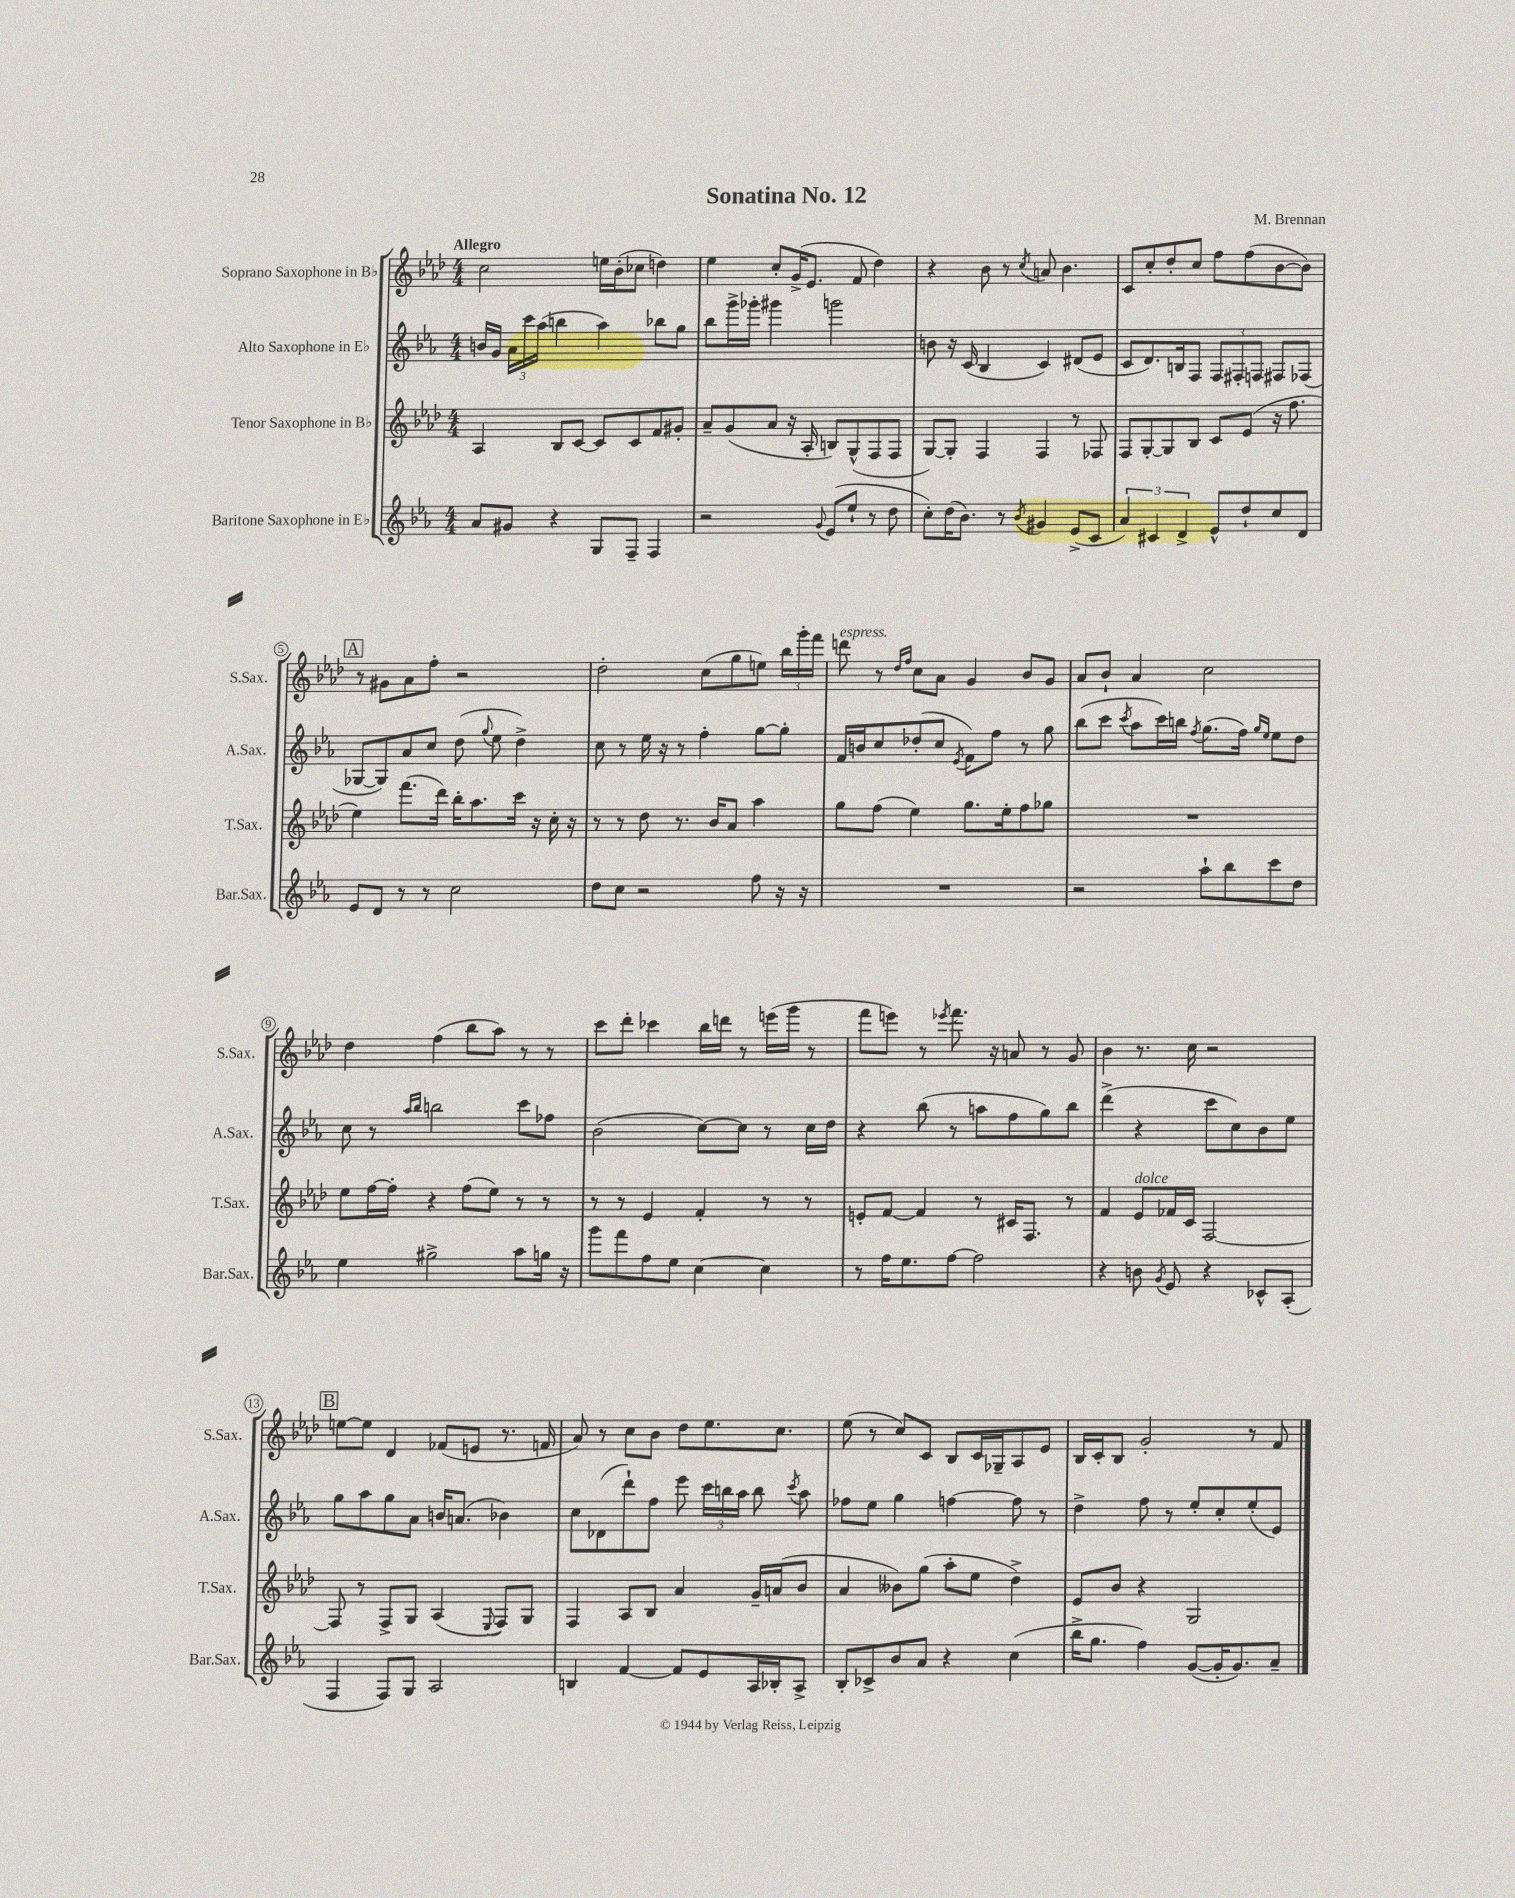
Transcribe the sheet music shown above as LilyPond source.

\header { title = "Sonatina No. 12" composer = "M. Brennan" }
<<
\new StaffGroup <<
\new Staff = "s0" \with { instrumentName = "Soprano Saxophone in Bb" shortInstrumentName = "S.Sax." } {
    \clef treble \key aes \major \numericTimeSignature \time 4/4 \tempo "Allegro"
    \autoBeamOff c''2 e''16[ bes'16-.( ces''8] d''4) |
    ees''4 c''8[-. g'16->( ees'8.] f'8 des''4) |
    r4 bes'8 r8 \acciaccatura { c''8 } a'8 bes'4. |
    c'8[ c''8-. des''8-. c''8] f''8[ f''8( bes'8~ bes'8]) |
    \mark \markup { \box "A" } r8 gis'8[ aes'8 f''8]-. r2 |
    des''2-. c''8[( g''8 e''8]) \tuplet 3/2 { bes''16[ g'''16-. f'''16] } |
    d'''8^\markup { \italic "espress." } r8 \grace { des''16[ f''16] } c''8[ aes'8] g'4 bes'8[ g'8] |
    aes'8[ bes'8]-! aes'4 c''2 |
    des''4 f''4( bes''8[ aes''8]) r8 r8 |
    c'''8[ des'''8]-. ces'''4 bes''16[ d'''16] r8 e'''16[( g'''16] r8 |
    f'''8[ e'''8]) r8 \acciaccatura { ees'''8 } f'''8. r16 a'8 r8 g'8 |
    bes'4 r8. c''16 r2 |
    \mark \markup { \box "B" } e''8[~ e''8] des'4 fes'8[( e'8] r8. f'16 |
    aes'8) r8 c''8[ bes'8] des''8[ ees''8. c''8.] |
    ees''8( r8 c''8[) c'8] bes8[ c'16 ges16-- aes8 ees'8] |
    bes16[ c'16-. bes8] g'2-. r8 f'8 \bar "|." |
}
\new Staff = "s1" \with { instrumentName = "Alto Saxophone in Eb" shortInstrumentName = "A.Sax." } {
    \clef treble \key ees \major \numericTimeSignature \time 4/4
    \autoBeamOff b'16[ g'16] \tuplet 3/2 { aes'16[ c'''16 aes''16]( } b''4 aes''4) bes''8[ g''8] |
    bes''8[ g'''16-> ges'''16]-. gis'''4 g'''2 |
    b'8 r16 c'16( bes4 c'4) dis'8[( ees'8] |
    c'8[ d'8.) b16 f8] \tuplet 3/2 { f8[ fis8-. f8] } fis8[ fes8]( |
    \mark \markup { \box "A" } ges8[~ ges8) aes'8 c''8] d''8( \appoggiatura { g''8 } ees''8 d''4->) |
    c''8 r8 ees''16 r16 r8 f''4-. g''8[~ g''8]-. |
    f'16[ b'16 c''8 des''8-.( c''8] \acciaccatura { ees'8 } f'8[) f''8] r8 g''8 |
    bes''8[( c'''8] \acciaccatura { c'''8 } aes''8[ c'''16) b''16] \acciaccatura { f''8 } g''8.[( f''16]) \grace { g''16[ ees''16] } ees''8[ d''8] |
    c''8 r8 \grace { aes''16[ bes''16] } b''2 c'''8[ fes''8] |
    bes'2( c''8[~) c''8] r8 c''16[ d''16] |
    r4 bes''8( r8 a''8[ f''8 g''8) bes''8] |
    d'''4->( r4 c'''8[ c''8) bes'8 ees''8] |
    \mark \markup { \box "B" } g''8[ aes''8 g''8 aes'8] b'16[ a'8.]( bes'4) |
    c''8[ des'8( d'''8-!) f''8] ees'''8 \tuplet 3/2 { c'''16[ b''16 aes''16] } b''8 \acciaccatura { c'''8 } aes''8 |
    fes''8[ ees''8] g''4 f''4~ f''8 r8 |
    d''4-> f''8 r8 ees''8[-. c''8-. ees''8-.( ees'8]) \bar "|." |
}
\new Staff = "s2" \with { instrumentName = "Tenor Saxophone in Bb" shortInstrumentName = "T.Sax." } {
    \clef treble \key aes \major \numericTimeSignature \time 4/4
    \autoBeamOff aes4 bes8[ c'8]~ c'8[ c'8 f'8 gis'8]-. |
    aes'8[-- g'8( aes'8] r16 aes16-. b8[) g8-^( f8 f8] |
    g8[~) g8]-. f4 f4 r8 fes8 |
    f8[ g8~-. g8 bes8] c'8[ ees'8]( r16 f''8. |
    \mark \markup { \box "A" } ees''4) f'''8.[( des'''16]) bes''16[-. aes''8. c'''16] r16 c''16-. r16 |
    r8 r8 des''8 r8. bes'16[ aes'8] aes''4 |
    g''8[ f''8]( ees''4) g''8.[ ees''16-. f''8 ges''8] |
    R1 |
    ees''8[ f''16~ f''16]-. r4 f''8[( ees''8]) r8 r8 |
    r8 r8 ees'4 f'4-. r8 r8 |
    e'8[-. f'8]~ f'4 r8 cis'16[ f8.] r8 |
    f'4 ees'8[^\markup { \italic "dolce" } fes'16 c'16] f2~ |
    \mark \markup { \box "B" } f8 r8 f8[-> g8] aes4( \appoggiatura { ees8 } f8[) g8] |
    f4 aes8[ bes8] aes'4 g'16[-- a'16( bes'8] |
    aes'4 beses'8[) g''8]( aes''8[-. ees''8] des''4->) |
    ees'8[ bes'8] r4 g2 \bar "|." |
}
\new Staff = "s3" \with { instrumentName = "Baritone Saxophone in Eb" shortInstrumentName = "Bar.Sax." } {
    \clef treble \key ees \major \numericTimeSignature \time 4/4
    \autoBeamOff aes'8[ gis'8] r4 g8[ f8]-- f4 |
    r2 \appoggiatura { g'8 } ees'8[( ees''8]-! r8 d''8 |
    c''8[-.) d''16( bes'8.]) r8 \acciaccatura { bes'8 } gis'4 ees'8[->( c'8] |
    \tuplet 3/2 { aes'4) cis'4 d'4-> } ees'8[-^ d''8-! c''8 d'8] |
    \mark \markup { \box "A" } ees'8[ d'8] r8 r8 c''2 |
    d''8[ c''8] r2 f''8 r16 r16 |
    R1 |
    r2 aes''8[-! bes''8 c'''8 d''8] |
    ees''4 gis''2-> aes''8[ g''16] r16 |
    g'''8[ f'''8 f''8 ees''8] c''4~ c''4 |
    r8 f''16[ ees''8. f''8]~ f''2 |
    r4 b'8 \acciaccatura { g'8 } ees'8 r4 ces'8[-^ aes8]-.( |
    \mark \markup { \box "B" } f4 f8[) g8] aes2 |
    b4 f'4~ f'8[ ees'8 aes16 bes16-. aes8]-> |
    bes8[-. ces'8-> bes'8 aes'8] r4 c''4( |
    bes''16[-> g''8.] f''4) g'8[~( g'16-. g'8.) aes'8]-- \bar "|." |
}
>>
>>
\layout { \context { \Score \override BarNumber.stencil = #(make-stencil-circler 0.1 0.3 ly:text-interface::print) } }
